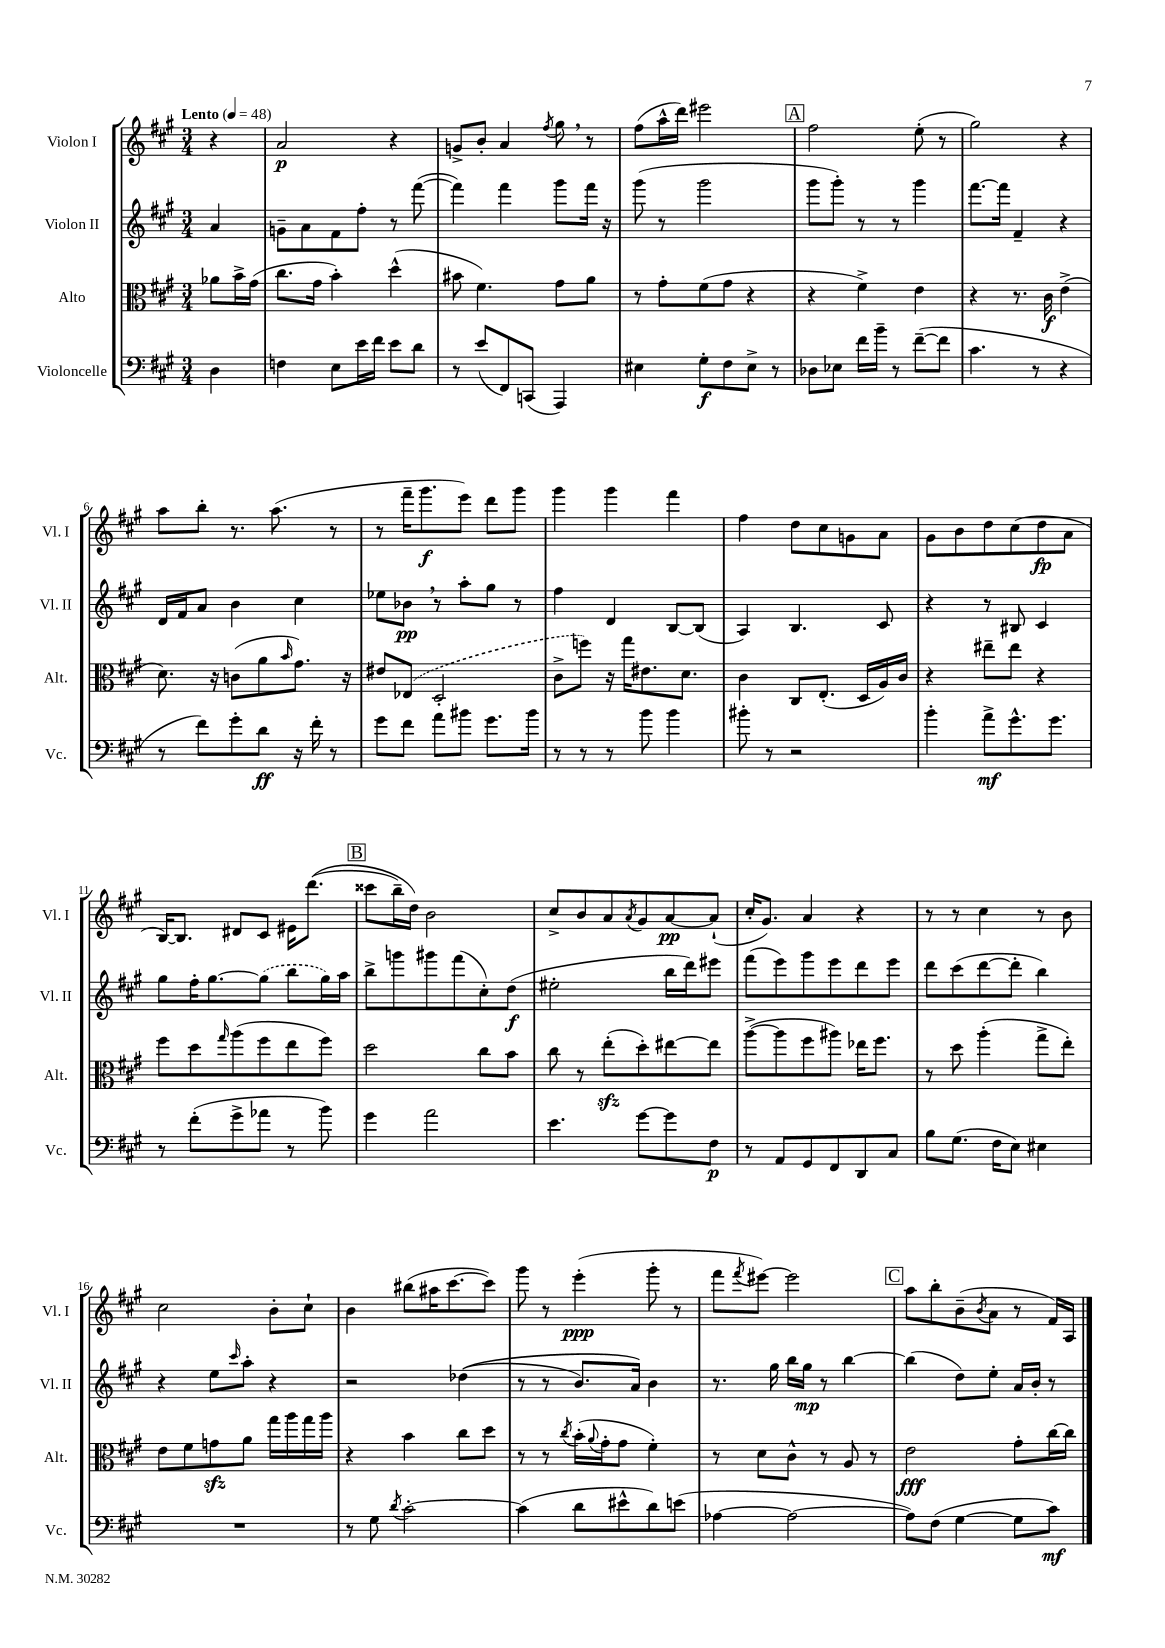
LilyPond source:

<<
\new StaffGroup <<
\new Staff = "s0" \with { instrumentName = "Violon I" shortInstrumentName = "Vl. I" } {
    \clef treble \key a \major \numericTimeSignature \time 3/4 \partial 4 \tempo "Lento" 4 = 48
    r4 |
    a'2\p r4 |
    g'8-> b'8-. a'4 \acciaccatura { fis''8 } gis''8 \breathe r8 |
    fis''8( a''16-^ d'''16) eis'''2 |
    \mark \markup { \box "A" } fis''2 e''8-.( r8 |
    gis''2) r4 |
    a''8 b''8-. r8. a''8.( r8 |
    r8 fis'''16-- gis'''8.\f e'''8) d'''8 gis'''8 |
    gis'''4 gis'''4 fis'''4 |
    fis''4 d''8 cis''8 g'8 a'8 |
    gis'8 b'8 d''8 cis''8( d''8\fp a'8 |
    b16~) b8. dis'8 cis'8 eis'16 d'''8.(\( |
    \mark \markup { \box "B" } cisis'''8 b''16--) d''16\) b'2 |
    cis''8-> b'8 a'8 \acciaccatura { a'8 } gis'8 a'8~\pp a'8-!( |
    cis''16-. gis'8.) a'4 r4 |
    r8 r8 cis''4 r8 b'8 |
    cis''2 b'8-. cis''8-! |
    b'4 bis''8( ais''16 cis'''8.~ cis'''8) |
    gis'''8 r8 e'''4-.\ppp( gis'''8-. r8 |
    fis'''8 \acciaccatura { fis'''8 } eis'''8~) eis'''2 |
    \mark \markup { \box "C" } a''8 b''8-. b'8--( \acciaccatura { b'8 } a'8 r8 fis'16) a16 \bar "|." |
}
\new Staff = "s1" \with { instrumentName = "Violon II" shortInstrumentName = "Vl. II" } {
    \clef treble \key a \major \numericTimeSignature \time 3/4 \partial 4
    a'4 |
    g'8-- a'8 fis'8 fis''8-. r8 fis'''8~( |
    fis'''4) fis'''4 gis'''8 fis'''16 r16 |
    gis'''8( r8 gis'''2 |
    \mark \markup { \box "A" } gis'''8 gis'''8-.) r8 r8 gis'''4 |
    fis'''8.~ fis'''16 fis'4-- r4 |
    d'16 fis'16 a'8 b'4 cis''4 |
    ees''8 bes'8\pp \breathe r8 a''8-. gis''8 r8 |
    fis''4 d'4 b8~ b8( |
    a4) b4. cis'8 |
    r4 r8 bis8 cis'4 |
    gis''8 fis''16-. gis''8.~ \once \slurDashed gis''8( b''8 gis''16) a''16 |
    \mark \markup { \box "B" } b''8-> g'''8 gis'''8 fis'''8( cis''8-.) d''8\f( |
    eis''2-. b''16 d'''16) eis'''8 |
    fis'''8( e'''8) gis'''8 e'''8 d'''8 e'''8 |
    d'''8 cis'''8( d'''8~ d'''8-. b''4) |
    r4 e''8 \grace { cis'''16 } a''8-. r4 |
    r2 des''4(\( |
    r8 r8 b'8.) a'16\) b'4 |
    r8. gis''16 b''16 gis''16\mp r8 b''4~ |
    \mark \markup { \box "C" } b''4( d''8) e''8-. a'16 b'16-. r8 \bar "|." |
}
\new Staff = "s2" \with { instrumentName = "Alto" shortInstrumentName = "Alt." } {
    \clef alto \key a \major \numericTimeSignature \time 3/4 \partial 4
    aes'8 b'16-> gis'16( |
    cis''8. gis'16 b'4-.) d''4-^( |
    bis'8 fis'4.) gis'8 a'8 |
    r8 gis'8-. fis'8( gis'8 r4 |
    \mark \markup { \box "A" } r4 fis'4->) e'4 |
    r4 r8. cis'16\f e'4->( |
    d'8.) r16 c'8( a'8 \grace { b'16 } gis'8.) r16 |
    eis'8 \once \slurDashed ees8( d2-. |
    cis'8-> f''8) r16 gis''16 eis'8. d'8. |
    cis'4 cis8 e8.-.( d16 a16) cis'16 |
    r4 eis''8-- eis''8 r4 |
    fis''8 d''8 \grace { gis''16 } a''8( fis''8 e''8 fis''8) |
    \mark \markup { \box "B" } d''2 cis''8 b'8 |
    cis''8 r8 e''8-.\sfz( d''8-.) eis''8~ eis''8 |
    a''8~->( a''8 fis''8 ais''8) ees''16 fis''8. |
    r8 d''8 a''4-.( gis''8-> e''8-.) |
    e'8 fis'8 g'8\sfz a'8 gis''16 a''16 gis''16 a''16 |
    r4 b'4 cis''8 d''8 |
    r8 r8 \acciaccatura { cis''8 } b'16-.( \appoggiatura { a'8 } gis'16-. gis'8 fis'4-.) |
    r8 d'8 cis'8-^ r8 a8 r8 |
    \mark \markup { \box "C" } e'2\fff gis'8-. cis''16~ cis''16 \bar "|." |
}
\new Staff = "s3" \with { instrumentName = "Violoncelle" shortInstrumentName = "Vc." } {
    \clef bass \key a \major \numericTimeSignature \time 3/4 \partial 4
    d4 |
    f4 e8 e'16 fis'16 e'8 d'8 |
    r8 e'8( fis,8) c,8( a,,4) |
    eis4 gis8-.\f fis8 eis8-> r8 |
    \mark \markup { \box "A" } des8 ees8 fis'16 b'16-- r8 fis'8~--( fis'8 |
    cis'4. r8 r4 |
    r8 fis'8) gis'8-. d'8\ff r16 fis'16-. r8 |
    gis'8 fis'8 a'8 bis'8 gis'8. bis'16 |
    r8 r8 r8 b'8 b'4 |
    bis'8-. r8 r2 |
    b'4-. a'8->\mf gis'8.-^ gis'8. |
    r8 fis'8-.( gis'8-> aes'8 r8 b'8) |
    \mark \markup { \box "B" } gis'4 a'2 |
    e'4. gis'8~ gis'8 fis8\p |
    r8 a,8 gis,8 fis,8 d,8 cis8 |
    b8 gis8.( fis16 e8) eis4 |
    R2. |
    r8 gis8 \acciaccatura { d'8 } cis'2~-. |
    cis'4( d'8 eis'8-^ d'8) e'8( |
    aes4~ aes2~ |
    \mark \markup { \box "C" } aes8) fis8( gis4~ gis8 cis'8\mf) \bar "|." |
}
>>
>>
